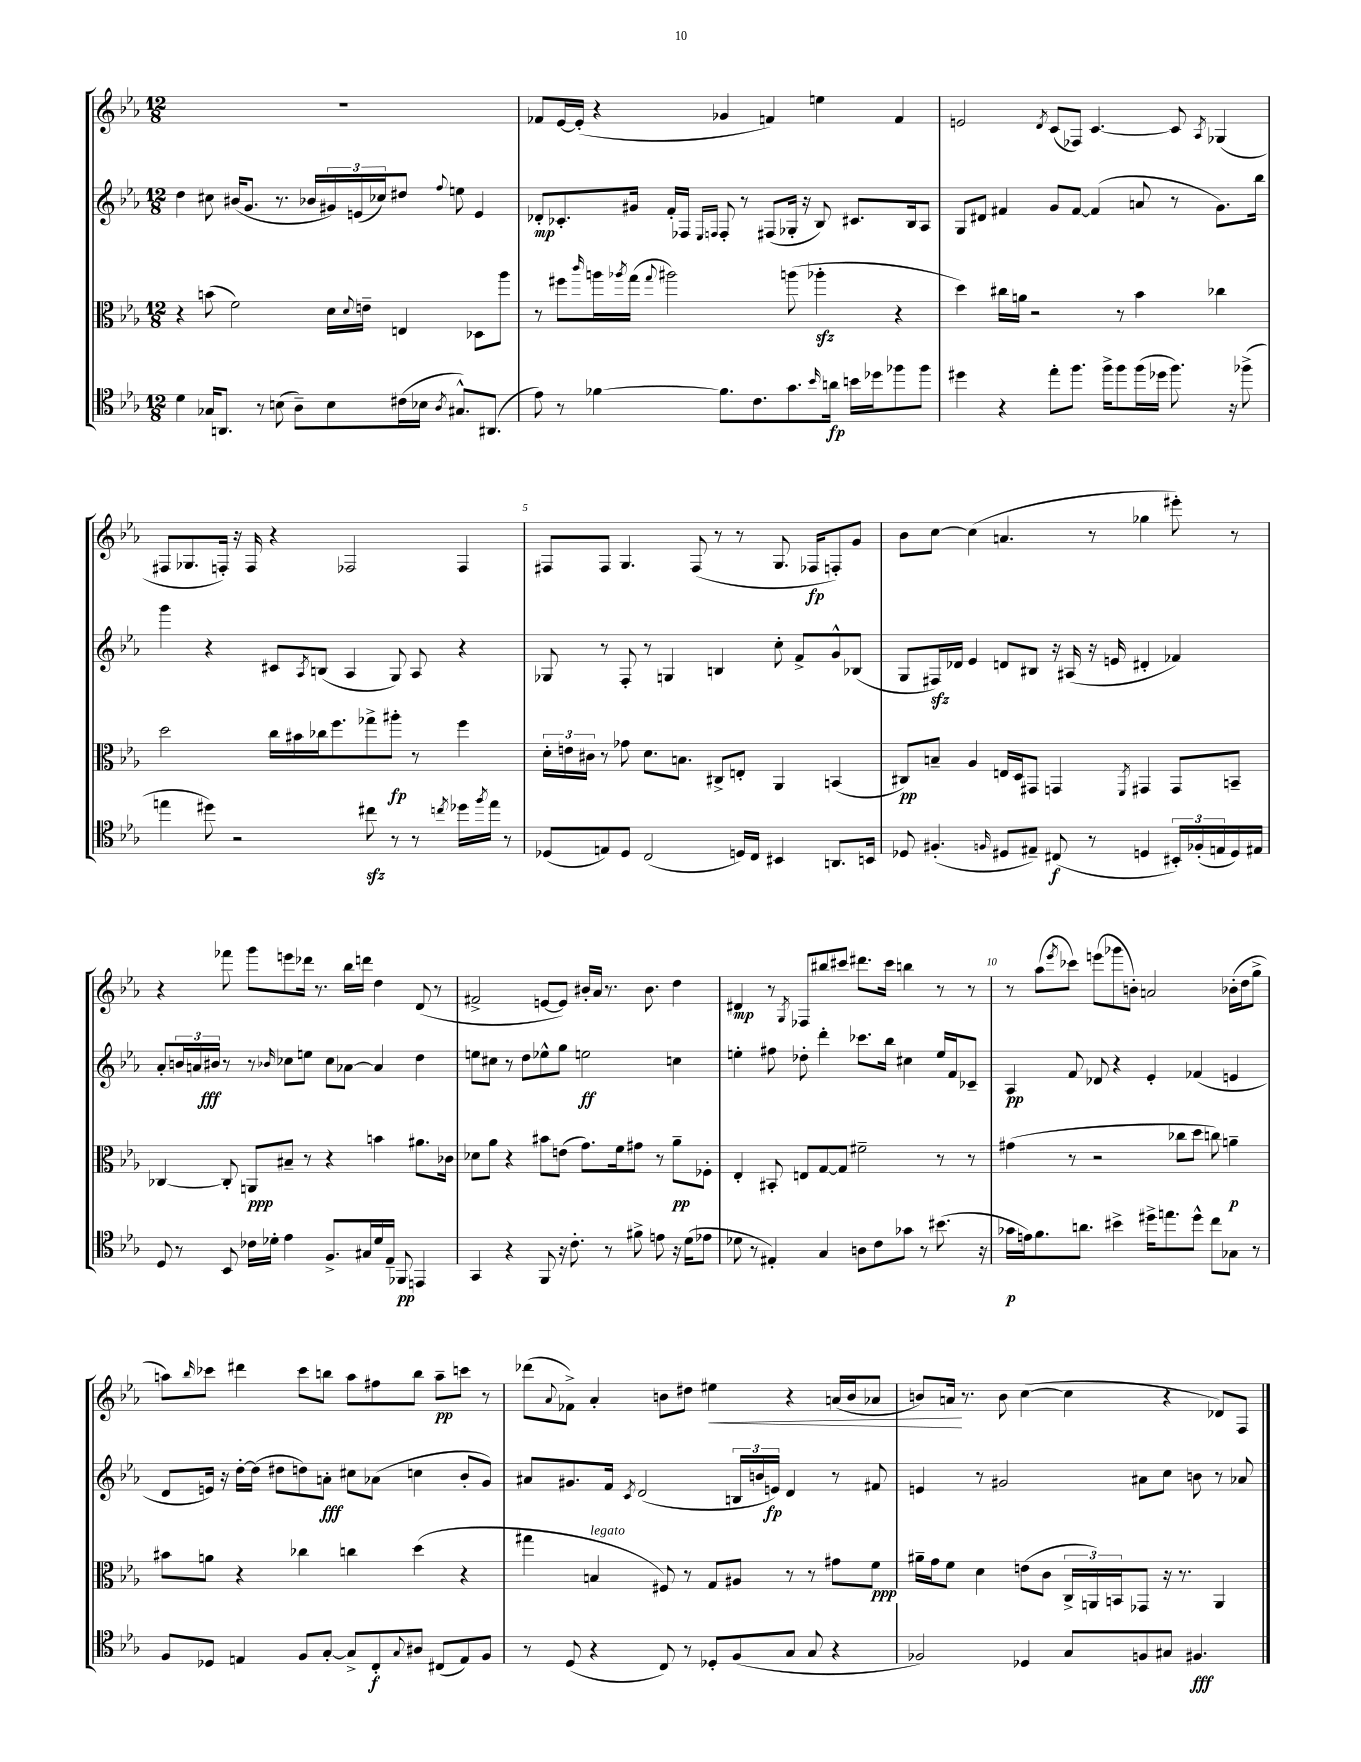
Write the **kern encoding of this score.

**kern	**kern	**kern	**kern
*staff4	*staff3	*staff2	*staff1
*clefC4	*clefC3	*clefG2	*clefG2
*k[b-e-a-]	*k[b-e-a-]	*k[b-e-a-]	*k[b-e-a-]
*M12/8	*M12/8	*M12/8	*M12/8
4d	4r	4dd	1.r
16G-	(8b	8cc#	.
8.AA	.	.	.
.	2f)	(16b#	.
.	.	8.g	.
8r	.	.	.
(8B	.	8.r	.
8A-~)	.	.	.
.	.	16b-	.
8B	16d	24g#)	.
.	.	(24e	.
.	8qqd	.	.
.	16e~	.	.
.	.	24cc-)	.
(16c#	4E	8dd#	.
16B-	.	.	.
8qA-	.	8qqff	.
8.G#^^)	.	8ee	.
.	8D-	4e	.
(8.AA#	.	.	.
.	8aa-	.	.
=	=	=	=
8e-)	8r	8d-'	8f-
8r	8ff#	8.c-'	[16e-
.	.	.	(16e-']
.	16qqccc	.	.
[4f-	16aa	.	4r
.	8qaa-	.	.
.	(16gg	16g#	.
.	8qqgg	.	.
.	2aa#)	16f'	.
.	.	16F-	.
.	.	16qqE-	.
.	.	16qqF	.
8.f-]	.	8F'	4g-
.	.	8r	.
8.c	.	.	.
.	.	(8F#	4f)
8.g	(8aa	16G-'	.
.	.	16r	.
.	4aa-'	8B-)	4ee
16qqb-	.	.	.
16a	.	.	.
16b	.	8.c#	.
16dd-	.	.	.
8ff-	4r	.	4f
.	.	16B-	.
8ff-	.	8A-	.
=	=	=	=
4dd#	4dd)	8G	2e
.	.	8d#	.
4r	16cc#	4f#	.
.	16a	.	.
.	2r	.	.
.	.	.	8qd
8ee-'	.	8g	(8c
8.ff	.	[8f#	8F-)
.	.	(4f#]	[4.c
16ff^	.	.	.
8ff	8r	.	.
(16ff	4b-	8a	.
16dd-	.	.	.
8.ff)	.	8r	8c]
.	.	.	8qA-
.	4cc-	8.g)	(4G-
16r	.	.	.
(8ff-^	.	.	.
.	.	16bb-	.
=	=	=	=
4ee	2dd	4ggg	8F#
.	.	.	8.G-
8dd#)	.	4r	.
.	.	.	16F')
2r	.	.	16r
.	.	.	16F
.	16cc	8c#	4r
.	16b#	.	.
.	.	8qA-	.
.	16cc-	(8B	.
.	8.ff	.	.
.	.	4A-	2F-
8cc#	8gg-^	.	.
8r	8aa#'	8G)	.
8r	8r	8A-	.
8qcc	.	.	.
16dd-	4ff	4r	4F-
8qff	.	.	.
16ee	.	.	.
8r	.	.	.
=	=	=	=
(8D-	24d'	8G-	8F#
.	24e	.	.
.	24c#	.	.
8E)	8r	8r	8F#
8D-	8g-	8F'	4.G
(2C	8.d	8r	.
.	.	4G	.
.	8.B	.	.
.	.	.	(8F#
.	8C#^	4B	8r
16D)	8E'	.	8r
16C	.	.	.
4BB#	4AA-	8cc'	8.G
.	.	8f^	.
.	.	.	16F-
8.AA	(4BB	8g^^	8F')
.	.	(8B-	8g
16BB	.	.	.
=	=	=	=
8D-	8C#)	8G	8b-
(4.F#'	8B~	16F#)	[8cc
.	.	16d-	.
.	4A-	4e-	(4cc]
16qqF	.	.	.
8D#	16E	8d	4.a
.	16D	.	.
8E#~)	8GG#	8B#	.
(8C#	4GG	16r	.
.	.	(16A#	.
8r	.	16r	8r
.	.	16e	.
.	8qFF	.	.
4D	4GG#	4d#'	4gg-
24BB#')	8GG#	4f-)	8eee#')
(24F-'	.	.	.
24E	.	.	.
16D)	8BB~	.	8r
16E#	.	.	.
=	=	=	=
8D	[4C-	8a-'	4r
8r	.	24b	.
.	.	24a	.
.	.	24b#	.
8BB-	8C-']	8r	8fff-
16c-	8AA	8r	8ggg
16d-'	.	.	.
.	.	16qqb-	.
4e-	8B#~	8cc-	8eee
.	8r	8ee	16ddd-
.	.	.	8.r
8.F^	4r	8cc-	.
.	.	[8a-	16bb-
16G#	.	.	16ddd
16d-	4b	4a-]	4dd
16E-~	.	.	.
8FF-	.	.	.
4EE	8.a#	4dd	(8d
.	.	.	8r
.	16c-	.	.
=	=	=	=
4GG	8d-	8ee	2f#^
.	8a-	8cc#	.
4r	4r	8r	.
.	.	8dd	.
8FF	8b#	8ee-^^	[8e
16r	(8e	8gg	8e])
8.c'	.	.	.
.	8.g)	2ee	16b#'
.	.	.	16a-
8r	.	.	8.r
.	16f	.	.
8f#^	8g#	.	.
.	.	.	8.b#
8e	8r	.	.
16r	8a-~	4cc	4dd
(16d	.	.	.
8e-	8F-'	.	.
=	=	=	=
8d-	4E-'	4ee'	4d#
8r	.	.	.
4E#')	8BB#'	8ff#	8r
.	.	.	8qG
.	8E	8dd-'	8F-
4G	[8G	4ddd'	8bb#
.	8G]	.	8ccc#
8A	2f#~	8.ccc-	8.ddd#
8c	.	.	.
.	.	16bb-	16ccc#
8g-	.	4cc#	4bb
8r	.	.	.
(8.b#	8r	16ee	8r
.	.	16f	.
.	8r	8c-~	8r
16r	.	.	.
=	=	=	=
16g-	(4g#	4A-	8r
16e)	.	.	.
8.f	.	.	(8aa-
.	.	.	8qeee-
.	8r	8f	8ccc-)
8.a	.	.	.
.	2r	8d-	(8eee
4b#^	.	4r	8ggg-
.	.	.	8b')
16dd#^	.	4e-'	2a
8.ee	.	.	.
.	8cc-	.	.
8dd#^^	8dd	(4f-	.
8cc	8cc)	.	.
8G-	4a~	4e	(16b-'
.	.	.	16dd
8r	.	.	8gg^
=	=	=	=
8F	8b#	8d	8aa)
.	.	.	16qqbb-
8D-	8a	16e)	8ccc-
.	.	16r	.
4E	4r	[16dd'	4ddd#
.	.	(16dd]	.
.	.	8dd#	.
8F	4cc-	8dd)	8ccc-
[8G'	.	8a'	8bb
8G^]	4cc	8cc#	8aa
8C'	.	(8a-	8ff#
8qqG	.	.	.
8A#	(4dd	4cc	8bb
(8C#	.	.	8aa~
8E)	4r	8b-'	8ccc
8F	.	8g)	8r
=	=	=	=
8r	4gg#	8a#	(8ddd-
.	.	.	8qqa-
(8D	.	8.g#	8f-^)
4r	4B	.	4a-'
.	.	16f	.
.	.	8qc	.
.	.	(2d	.
8C)	8F#)	.	8b
8r	8r	.	8dd#
8D-'	8G	.	4ee#
(8F	8A#	24B	.
.	.	24b	.
.	.	24e)	.
8G	8r	4d	4r
8G	8r	.	.
4r	8g#	8r	(16a
.	.	.	16b
.	8f	8f#	8a-
=	=	=	=
2F-)	16a#~	4e	8b)
.	16g	.	.
.	8f	.	16a
.	.	.	8.r
.	4d	8r	.
.	.	2g#	8b
4D-	(8e	.	([4cc
.	8c	.	.
8G	24C^	.	4cc]
.	24AA)	.	.
.	24BB	.	.
8F	8GG-	8a#	.
8G#	16r	8cc	4r
.	8.r	.	.
4.F#	.	8b	.
.	4AA	8r	8d-)
.	.	8a-	8F
==	==	==	==
*-	*-	*-	*-
